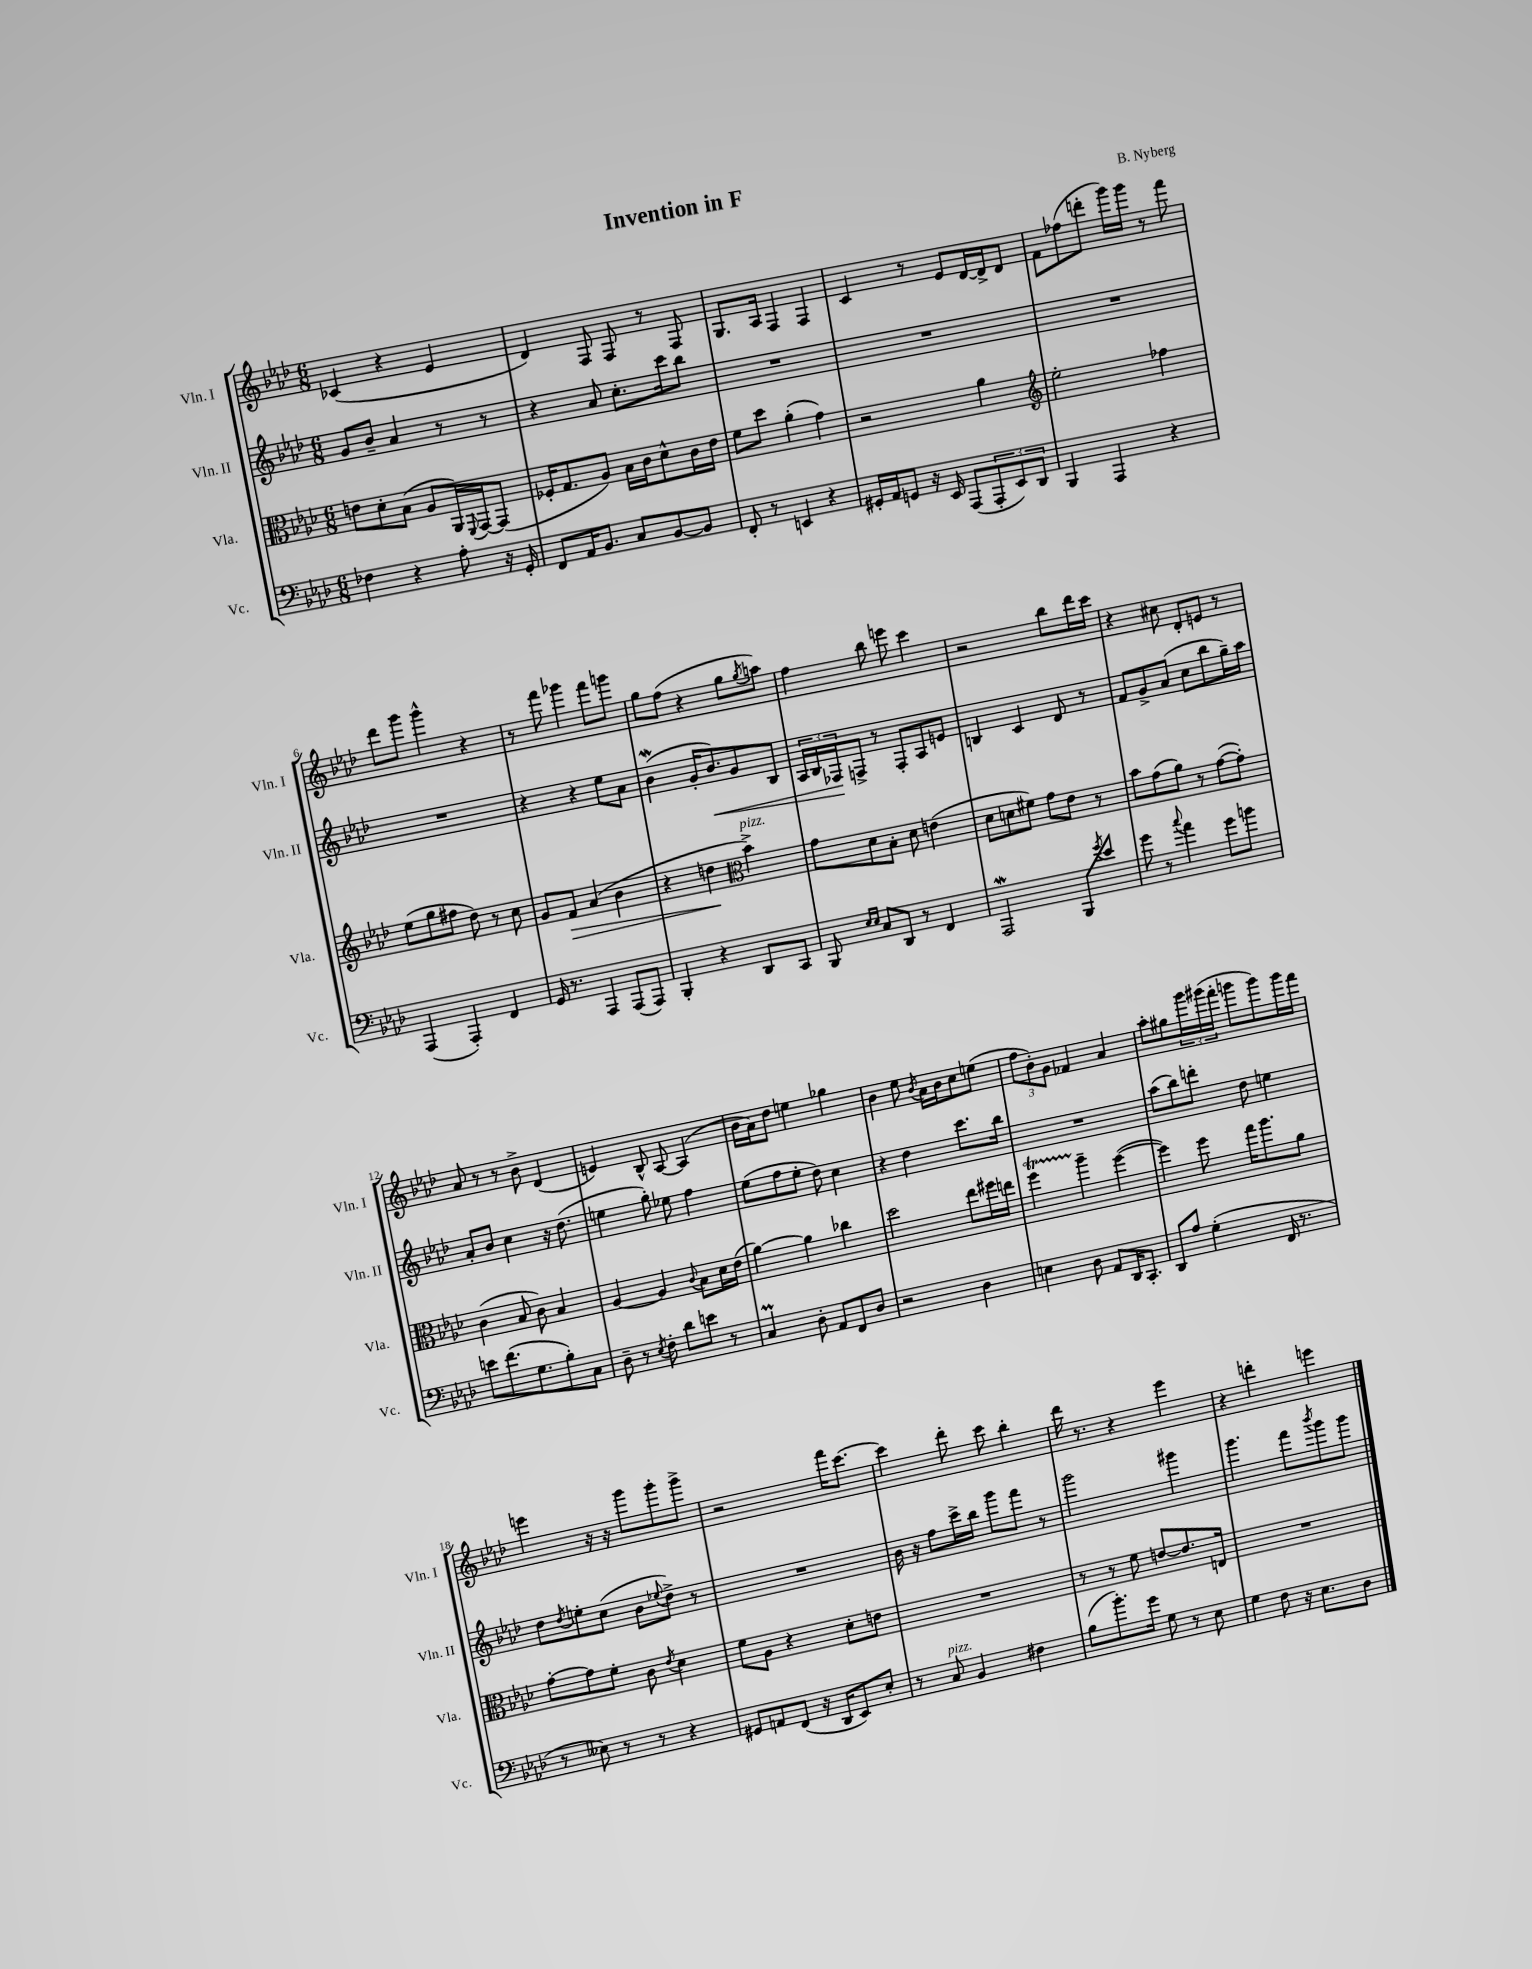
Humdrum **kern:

**kern	**kern	**kern	**kern
*staff4	*staff3	*staff2	*staff1
*clefF4	*clefC3	*clefG2	*clefG2
*k[b-e-a-d-]	*k[b-e-a-d-]	*k[b-e-a-d-]	*k[b-e-a-d-]
*M6/8	*M6/8	*M6/8	*M6/8
4F-\	8e\L	8g/L	(4c-/
.	8d-'\	8b-~/J	.
4r	(8B-\J	4a-/	4r
.	8A-/L	.	.
8A-'\	16AA-/L)	8r	4e-/
.	8qqFF/	.	.
.	[16GG/J	.	.
16r	(8GG/]J	8r	.
16GG'/	.	.	.
=	=	=	=
8FF/L	16F-'/LK	4r	4d-/)
.	8.G/	.	.
16AA-/K	.	.	.
8.BB-/J	.	.	.
.	8A-/J)	8a-/	8F/
8C/L	16B-\LL	8.cc'\L	8F/
.	16c\J	.	.
[8BB-/	8d-^^\	.	8r
.	.	16ccc\k	.
8BB-/]J	16c\L	8bb-\J	8F/
.	16e-\JJ	.	.
=	=	=	=
8FF'/	8f\L	2.r	8.G/L
8r	8dd-\J	.	.
.	.	.	16A-/Jk
4EE/	(4a-'\	.	4F/
4r	4g\)	.	4F/
=	=	=	=
16GG#'/LL	2r	2.r	4c/
16AA-/J	.	.	.
8GG/J	.	.	.
16r	.	.	8r
16EE-/	.	.	.
(8AAA-/L	.	.	8e-/L
12AAA-'/	4a-\	.	[16d-/L
.	.	.	16d-^/]J
12EE-/)	.	.	.
.	.	.	8d-/J
12DD-/J	.	.	.
=	=	=	=
*	*clefG2	*	*
4BBB-/	2ee-'\	2.r	8f\L
.	.	.	(8ff-\
4AAA-/	.	.	8ddd'\J
.	.	.	16ggg\LL)
.	.	.	16ggg\JJ
4r	4ff-\	.	8r
.	.	.	8fff\
=	=	=	=
(4AAA-/	(8ee-\L	2.r	8ddd-\L
.	8gg\	.	8ggg\J
4AAA-'/)	8ff#\J	.	4ggg^^\
.	8dd-\)	.	.
4FF/	8r	.	4r
.	8cc\	.	.
=	=	=	=
16GG/	8g/L	4r	8r
8.r	.	.	.
.	8f/J	.	8fff\
4AAA-/	(4a-/	4r	4ggg-\
(8AAA-/L	4b-\	8ee-\L	8fff\L
8AAA-/J)	.	8a-\J	8ggg\J
=	=	=	=
4BBB-'/	4r	(4b-\	8gg\L
.	.	.	(8ff\J
4r	4dd\	16g'/LK	4r
.	.	8.b-/)	.
*	*clefC3	*	*
8DD-/L	4b-^\)	8g/	8gg\L
.	.	.	8qgg/
8CC/J	.	8B-/J	8aa\J)
=	=	=	=
8BBB-/	8g\L	24A-/LL	4ff\
.	.	24B-/	.
.	.	24F-/J	.
16qqE-/LL	.	.	.
16qqE-/JJ	.	.	.
8C/L	8d-\	8F^/J	.
8DD-/J	8B-'\J	8r	8bb-\
8r	8d-\	8F'/L	8eee\
4FF/	(4e\	8A-/	4ccc\
.	.	8e/J	.
=	=	=	=
2AAA-/	8d-\L	4B/	2r
.	8d\	.	.
.	8f#\J)	4c/	.
.	8g\L	.	.
8BBB-/L	8e-\J	8d-/	8bb-\L
8qg/	.	.	.
8e-/J	8r	8r	16ddd-\L
.	.	.	16ccc\JJ
=	=	=	=
8g\	8b-\L	8f/L	4r
8r	(8g\	8g^/	.
8qqcc/	.	.	.
4a-\	8a-\J)	(8a-/J	8cc#\
.	8r	8cc\L	8d-'/L
8g\L	([8g\L	8bb-\	8e/J
8b\J	8g'\]J)	16gg~\L)	8r
.	.	16aa-\JJ	.
=	=	=	=
8e\L	(4c\	8a-'/L	8a-/
(8.f\	.	8b-/J	8r
.	8B-/	4cc\	8r
8.G\	.	.	.
.	8c\)	.	8b-^\
8B-'\)	4B-/	16r	(4d-/
.	.	(8.dd-\	.
8C\J	.	.	.
=	=	=	=
8D-~\	[4A-/	4ee\	4e/)
8r	.	.	.
8qE-/	.	.	.
8F'\	4A-/]	8gg'\)	8B-^^/
8d-\L	.	8ee-\	[8A-/
.	8qqc/	.	.
8e\J	8B-\L	4ff\	(4A-/]
8r	16d-\L	.	.
.	(16e-\JJ	.	.
=	=	=	=
4C/	[4a-\)	(8ee-\L	16b-\LL
.	.	.	16a-\J)
.	.	8ff\	8dd-\J
8D-'\	4a-\]	8ee-'\J	4ee\
8AA-/L	.	8dd-\)	.
8FF/	4cc-\	4cc\	4gg-\
8D-/J	.	.	.
=	=	=	=
2r	2dd-\	4r	4b-\
.	.	4dd-\	8ee-\
.	.	.	8qb-/
.	.	.	16a-\LL
.	.	.	16b-\J
4D-\	8ee-\L	8.ccc\L	8cc\
.	16ff#\L	.	(8ee\J
.	16ee\JJ	16bb-\Jk	.
=	=	=	=
4E\	4ff\	2.r	12ff\L
.	.	.	12b-'\)
.	.	.	12g\J
8D-\	4aa-~\	.	4f-/
8AA-/L	.	.	.
16DD-/K	([4ff\	.	4a-/
8.CC'/J	.	.	.
=	=	=	=
8DD-/L	4ff\])	(8aa-\L	8aa-'\L
8A-/J	.	8bb-\)	8gg#\
(4G'\	8ff\	8ddd'\J	24ggg\L
.	.	.	(24ggg#\
.	.	.	24fff'\JJ
.	16gg\LK	8dd-\	8ggg\L
.	8.aa-\	.	.
16FF/	.	4ee\	8ggg\)
8.r	.	.	.
.	8a-\J	.	16ggg\L
.	.	.	16fff\JJ
=	=	=	=
8r	[8g'\L	8dd-\L	4eee\
.	.	8qdd-/	.
8E--\)	8g\]	8ee'\	.
8r	8f'\J	(8cc\J	16r
.	.	.	16r
8r	8c\	8b-\L	8ggg\L
.	8qe-/	8qqee-/	.
4r	4d-\	8dd-^\J)	8ggg'\
.	.	8r	8ggg^\J
=	=	=	=
8GG#/L	8f\L	2.r	2r
8AA/	8A-\J	.	.
(8FF/J	4r	.	.
16r	.	.	.
16DD-/LK	.	.	.
8EE-/)	8d-'\L	.	16fff\LK
.	.	.	[8.ccc\J
8E-'/J	8e\J	.	.
=	=	=	=
8r	2.r	16b-\	4ccc\]
.	.	16r	.
8C/	.	8ff\L	.
4BB-/	.	16ccc^\L	8ddd-'\
.	.	16bb-\JJ	.
.	.	8ggg\L	8ccc\
4F#\	.	8fff\J	4bb-'\
.	.	8r	.
=	=	=	=
(8B-\L	8r	2ggg\	16ddd-\
.	.	.	8.r
8.b-'\)	8r	.	.
.	8f\	.	4r
16g\Jk	.	.	.
8G\	[8e/L	.	.
8r	8.e/]	4ggg#\	4eee-\
8E-\	.	.	.
.	16E/Jk	.	.
=	=	=	=
4G\	2.r	4.ggg\	4r
8F\	.	.	4ddd'\
16r	.	8fff\L	.
8.E-\L	.	.	.
.	.	8qbbb-/	.
.	.	8ggg\	4eee\
8D-\J	.	8ggg\J	.
==	==	==	==
*-	*-	*-	*-
